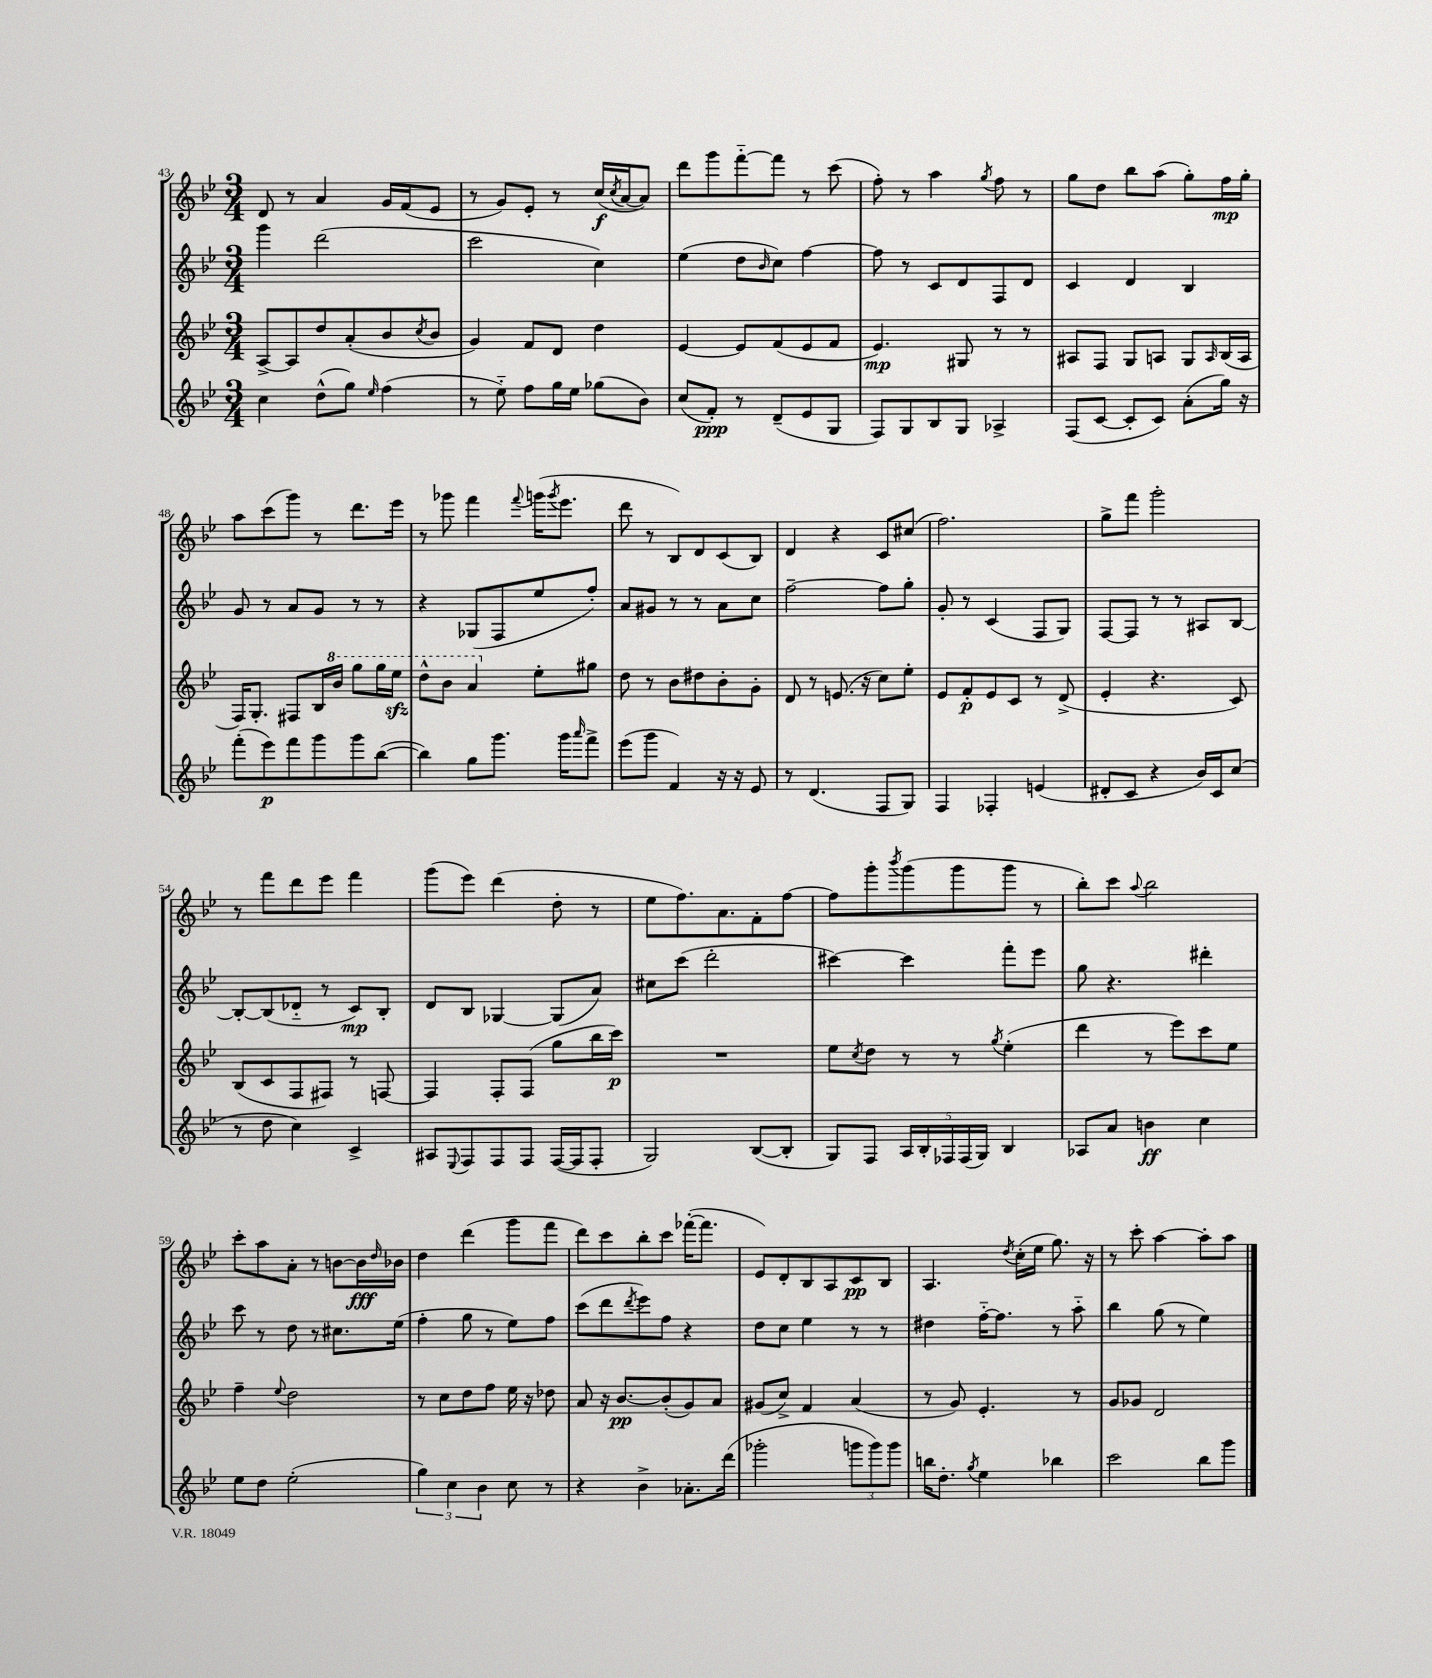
<<
\new StaffGroup <<
\new Staff = "s0" {
    \clef treble \key bes \major \numericTimeSignature \time 3/4
    d'8 r8 a'4 g'16 f'16( ees'8 |
    r8 g'8) ees'8-. r8 c''16\f( \acciaccatura { c''8 } a'16~ a'8) |
    d'''8 g'''8 f'''8~-_ f'''8 r8 c'''8( |
    f''8-.) r8 a''4 \acciaccatura { g''8 } f''8 r8 |
    g''8 d''8 bes''8 a''8( g''8-.) f''16\mp g''16-. |
    a''8 c'''8( g'''8) r8 d'''8. ees'''16 |
    r8 ges'''8 f'''4 \appoggiatura { f'''8 } g'''16( \acciaccatura { g'''8 } ees'''8. |
    d'''8 r8 bes8) d'8 c'8( bes8) |
    d'4 r4 c'8 cis''8( |
    f''2.) |
    g''8-> f'''8 g'''2-. |
    r8 f'''8 d'''8 ees'''8 f'''4 |
    g'''8( ees'''8) d'''4( d''8-. r8 |
    ees''8 f''8.) a'8. f'8-. f''8~ |
    f''8 g'''8-. \acciaccatura { bes'''8 } g'''8( g'''8 g'''8 r8 |
    bes''8-.) c'''8 \appoggiatura { a''8 } bes''2 |
    c'''8-. a''8 a'8-. r8 b'8~ b'16\fff \grace { d''16 } bes'16 |
    d''4 d'''4( g'''8 f'''8 |
    d'''8) c'''8 bes''8-. c'''8 fes'''16~-.( fes'''8. |
    ees'8) d'8-. bes8 a8 c'8\pp bes8 |
    a4. \acciaccatura { d''8 } c''16-.( ees''16 g''8.) r16 |
    r8 c'''8-. a''4~ a''8-. a''8 \bar "|." |
}
\new Staff = "s1" {
    \clef treble \key bes \major \numericTimeSignature \time 3/4
    g'''4 d'''2( |
    c'''2 c''4) |
    ees''4( d''8 \grace { bes'16 } c''8) f''4~ |
    f''8 r8 c'8 d'8 f8 d'8 |
    c'4 d'4 bes4 |
    g'8 r8 a'8 g'8 r8 r8 |
    r4 ges8( f8 ees''8 f''8-.) |
    a'8 gis'8 r8 r8 a'8 c''8 |
    f''2~-- f''8 g''8-. |
    g'8-. r8 c'4( f8 g8) |
    f8~ f8 r8 r8 ais8 bes8~ |
    bes8~-. bes8( des'8-_ r8 c'8\mp) bes8-. |
    d'8 bes8 ges4~ ges8( a'8) |
    cis''8 c'''8( d'''2-. |
    cis'''4~) cis'''4 f'''8-. ees'''8 |
    g''8 r4. dis'''4-. |
    c'''8 r8 d''8 r8 cis''8. ees''16( |
    f''4-. g''8 r8 ees''8) f''8 |
    c'''8( d'''8 \acciaccatura { d'''8 } ees'''8) f''8 r4 |
    d''8 c''8 ees''4 r8 r8 |
    dis''4 f''16~-_ f''8. r8 a''8-_ |
    bes''4 g''8( r8 ees''4) \bar "|." |
}
\new Staff = "s2" {
    \clef treble \key bes \major \numericTimeSignature \time 3/4
    a8~-> a8 d''8 a'8-.( bes'8 \acciaccatura { c''8 } bes'8 |
    g'4) f'8 d'8 d''4 |
    ees'4~ ees'8 f'8( ees'8 f'8 |
    ees'4.\mp) gis8 r8 r8 |
    ais8 f8 g8 a8 g8 \grace { a16 } bes16( a16 |
    f16) g8.-. fis8 bes16 \ottava #1 bes''16 g'''8 g'''16 ees'''16\sfz |
    d'''8-^ bes''8 a''4 \ottava #0 ees''8-. gis''8 |
    d''8 r8 bes'8 dis''8 bes'8-. g'8-. |
    d'8 r8 e'8.( r16 c''8) ees''8-. |
    ees'8 f'8-.\p ees'8 c'8 r8 d'8->( |
    ees'4-. r4. c'8) |
    bes8( c'8 f8 fis8) r8 f8~ |
    f4 f8-. f8( g''8 bes''16 c'''16\p) |
    R2. |
    ees''8 \acciaccatura { c''8 } d''8 r8 r8 \acciaccatura { g''8 } ees''4-.( |
    d'''4 r8 ees'''8) c'''8 ees''8 |
    f''4-- \appoggiatura { ees''8 } d''2 |
    r8 c''8 d''8 f''8 ees''16 r16 des''8 |
    a'8 r16 bes'8.~\pp bes'8-.( g'8) a'8 |
    gis'8( c''8->) f'4 a'4( |
    r8 g'8) ees'4.-. r8 |
    g'8 ges'8 d'2 \bar "|." |
}
\new Staff = "s3" {
    \clef treble \key bes \major \numericTimeSignature \time 3/4
    c''4 d''8-^( g''8) \grace { ees''16 } f''4( |
    r8 ees''8-_) f''8 g''16 ees''16 ges''8( bes'8) |
    c''8( f'8-.\ppp) r8 d'8--( ees'8 g8 |
    f8) g8 bes8 g8 aes4-> |
    f8( c'8~ c'8-. c'8) a'8-.( g''16) r16 |
    f'''8-.( ees'''8\p) f'''8 g'''8 g'''8 bes''8~( |
    bes''4) g''8 g'''8. g'''16 \grace { a'''16 } f'''8-> |
    ees'''8( g'''8 f'4) r16 r16 ees'8 |
    r8 d'4.( f8 g8) |
    f4 fes4-. e'4( |
    dis'8-. c'8 r4 bes'16) c'16 c''8( |
    r8 d''8 c''4) c'4-> |
    ais8 \appoggiatura { ees8 } f8 f8 f8 f16~( f16 f8-. |
    g2) bes8~( bes8-. |
    g8) f8 \tuplet 5/4 { a16 bes16-. fes16 fes16( g16) } bes4 |
    aes8 a'8 b'4\ff c''4 |
    ees''8 d''8 ees''2-.( |
    \tuplet 3/2 { g''4) c''4 bes'4 } c''8 r8 |
    r4 bes'4-> aes'8.-. d'''16( |
    ges'''2-. \tuplet 3/2 { g'''8 g'''8) g'''8 } |
    b''16 d''8.-. \acciaccatura { g''8 } ees''4 bes''4 |
    c'''2 bes''8 g'''8 \bar "|." |
}
>>
>>
\layout { \context { \Score currentBarNumber = #43 } }
